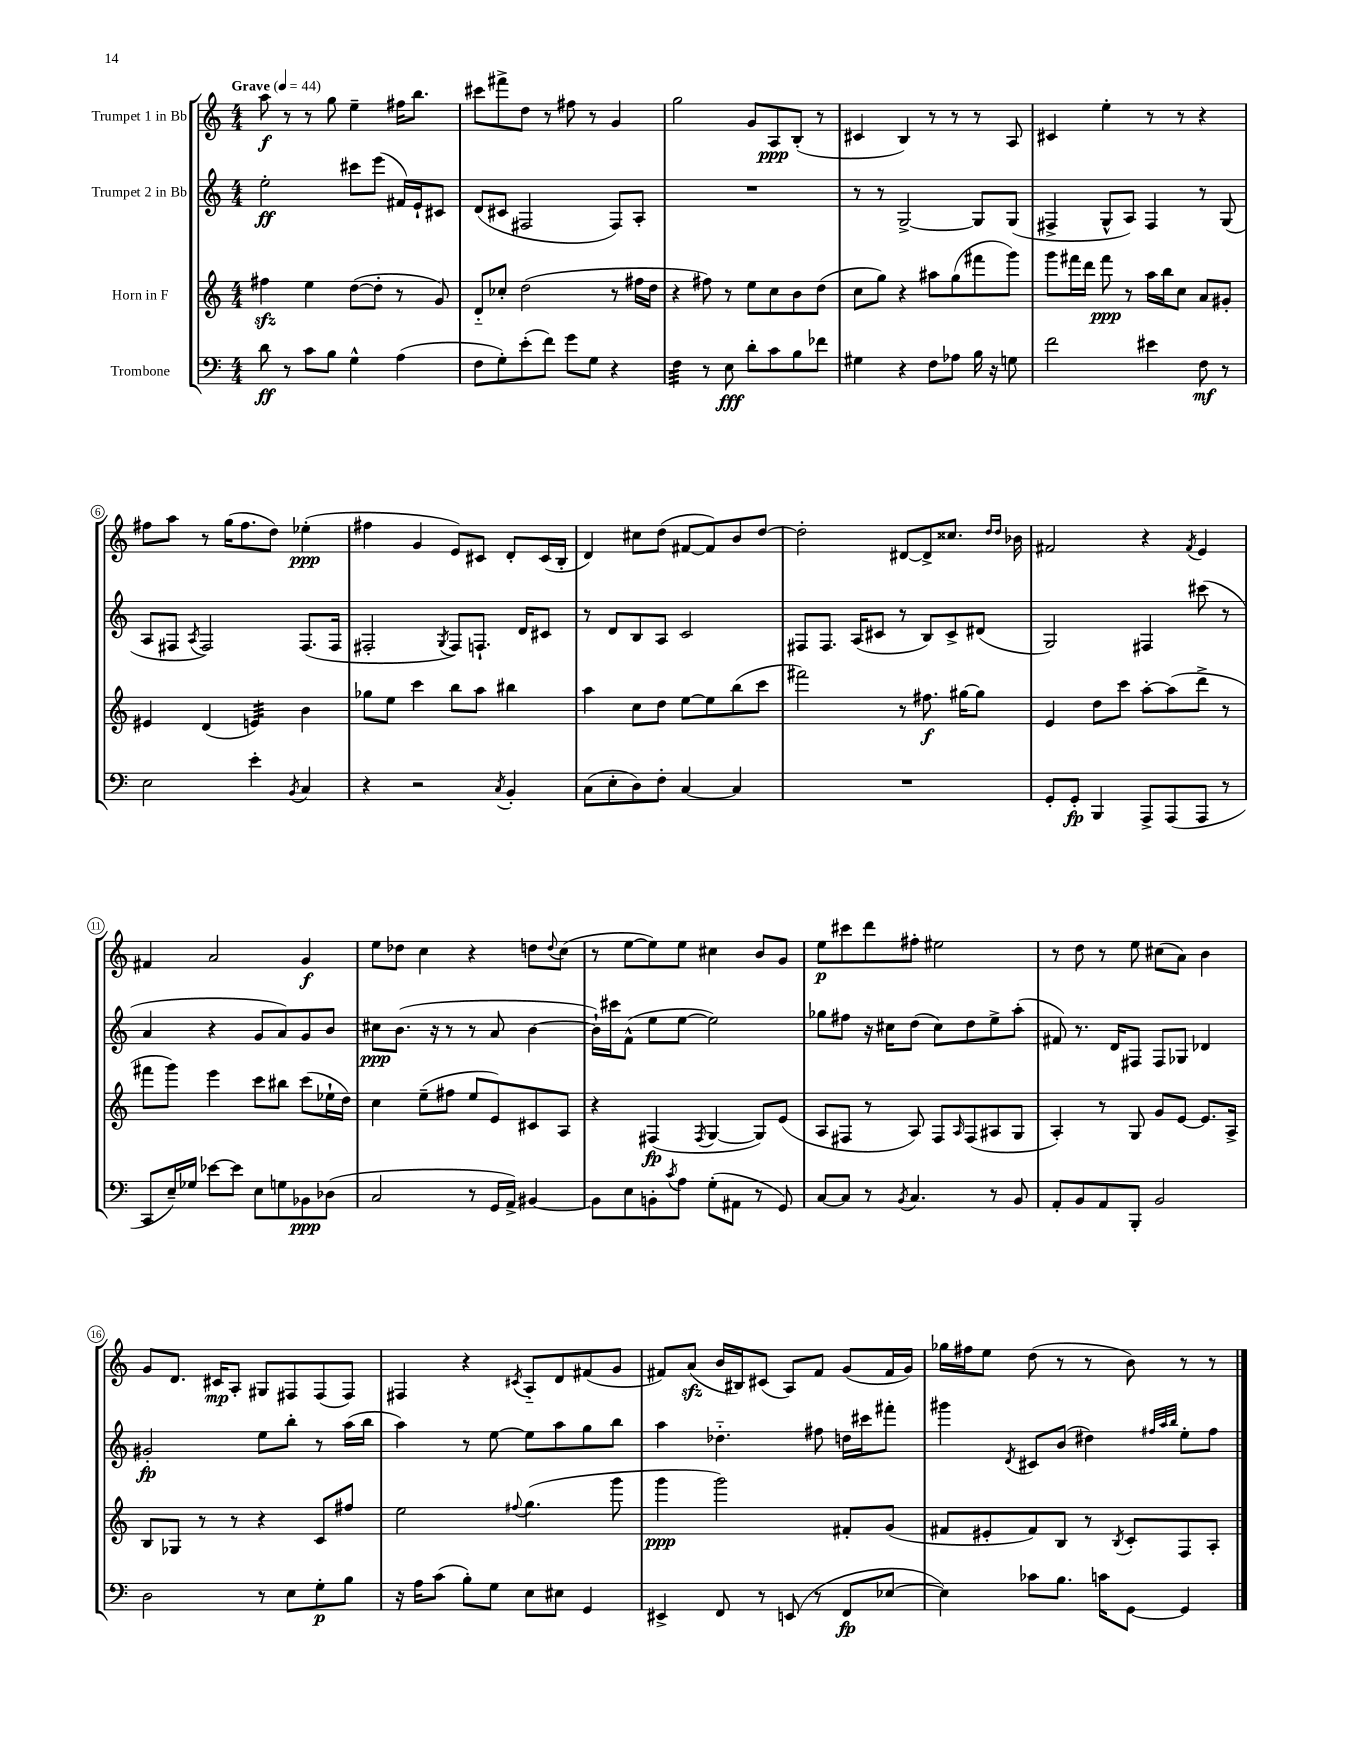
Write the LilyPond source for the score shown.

<<
\new StaffGroup <<
\new Staff = "s0" \with { instrumentName = "Trumpet 1 in Bb" } {
    \clef treble \key c \major \numericTimeSignature \time 4/4 \tempo "Grave" 4 = 44
    a''8\f r8 r8 g''8 e''4-- fis''16 b''8. |
    cis'''8 fis'''8-> d''8 r8 fis''8 r8 g'4 |
    g''2 g'8 a8\ppp b8-.( r8 |
    cis'4 b4) r8 r8 r8 a8 |
    cis'4 e''4-. r8 r8 r4 |
    fis''8 a''8 r8 g''16( fis''8. d''8) ees''4-.\ppp( |
    fis''4 g'4 e'8) cis'8 d'8-. cis'16( b16-. |
    d'4) cis''8 d''8( fis'8~ fis'8) b'8 d''8~ |
    d''2-. dis'8~ dis'8-> cisis''8. \grace { d''16 d''16 } bes'16 |
    fis'2 r4 \acciaccatura { fis'8 } e'4 |
    fis'4 a'2 g'4\f |
    e''8 des''8 c''4 r4 d''8 \appoggiatura { d''8 } c''8( |
    r8 e''8~ e''8) e''8 cis''4 b'8 g'8 |
    e''8\p cis'''8 d'''8 fis''8-. eis''2 |
    r8 d''8 r8 e''8 cis''8( a'8) b'4 |
    g'8 d'8. cis'16\mp a8-. gis8 fis8 fis8( fis8) |
    fis4 r4 \acciaccatura { cis'8 } a8-_ d'8 fis'8( g'8 |
    fis'8) a'8\sfz( b'16 bis16) cis'8( a8) fis'8 g'8( fis'16 g'16) |
    ges''16 fis''16 e''8 d''8( r8 r8 b'8) r8 r8 \bar "|." |
}
\new Staff = "s1" \with { instrumentName = "Trumpet 2 in Bb" } {
    \clef treble \key c \major \numericTimeSignature \time 4/4
    e''2-.\ff cis'''8 e'''8( fis'16) e'16-! cis'8 |
    d'8( cis'8 fis2 fis8) a8-. |
    R1 |
    r8 r8 g2~-> g8 g8( |
    fis4-> g8-^ a8) fis4 r8 g8( |
    a8 fis8 \acciaccatura { a8 } fis2) fis8.( fis16 |
    fis2-. \acciaccatura { g8 } fis8) f8.-! d'16 cis'8 |
    r8 d'8 b8 a8 c'2 |
    fis8 fis8. a16( cis'8 r8 b8) cis'8-> dis'8( |
    g2) fis4 cis'''8( r8 |
    a'4 r4 g'8 a'8) g'8 b'8 |
    cis''8\ppp b'8.( r16 r8 r8 a'8 b'4~ |
    b'16-!) cis'''16 f'8-^( e''8 e''8~ e''2) |
    ges''8 fis''8 r16 cis''16 d''8( cis''8) d''8 e''8-> a''8-.( |
    fis'8) r8. d'16 fis8 fis8 ges8 des'4 |
    gis'2-.\fp e''8 b''8-. r8 a''16( b''16 |
    a''4) r8 e''8~ e''8 a''8 g''8 b''8 |
    a''4 des''4.-_ fis''8 d''16 cis'''16 fis'''8-. |
    gis'''4 \acciaccatura { d'8 } cis'8 b'8( dis''4) \grace { fis''32 a''32 b''32 } e''8-. fis''8 \bar "|." |
}
\new Staff = "s2" \with { instrumentName = "Horn in F" } {
    \clef treble \key c \major \numericTimeSignature \time 4/4
    fis''4\sfz e''4 d''8~( d''8-. r8 g'8) |
    d'8-_ ces''8-. d''2( r8 fis''16 d''16 |
    r4 fis''8) r8 e''8 c''8 b'8 d''8( |
    c''8 g''8) r4 ais''8 g''8( fis'''8 g'''8) |
    g'''8 fis'''16 d'''16 fis'''8\ppp r8 a''16 b''16 c''8 a'8 gis'8-. |
    eis'4 d'4( e'4:32) b'4 |
    ges''8 e''8 c'''4 b''8 a''8 bis''4 |
    a''4 c''8 d''8 e''8~ e''8 b''8( c'''8 |
    fis'''2) r8 fis''8.\f gis''16~ gis''8 |
    e'4 d''8 c'''8 a''8~-. a''8( d'''8-> r8 |
    fis'''8 g'''8) e'''4 c'''8 bis''8 c'''8( ees''16-! d''16) |
    c''4 e''8--( fis''8 e''8 e'8) cis'8 a8 |
    r4 fis4\fp( \acciaccatura { fis8 } g4~ g8) e'8( |
    a8 fis8 r8 a8) fis8 \grace { a16 } fis8( ais8 g8 |
    a4-.) r8 g8 g'8 e'8~ e'8. a16-> |
    b8 ges8 r8 r8 r4 c'8 fis''8 |
    e''2 \appoggiatura { fis''8 } g''4.( g'''8 |
    g'''4\ppp g'''2) fis'8-. g'8( |
    fis'8 eis'8-. fis'8) b8 r8 \acciaccatura { b8 } c'8-. f8 a8-. \bar "|." |
}
\new Staff = "s3" \with { instrumentName = "Trombone" } {
    \clef bass \key c \major \numericTimeSignature \time 4/4
    d'8\ff r8 c'8 b8 g4-^ a4( |
    f8 g8-.) e'8-.( f'8) g'8 g8 r4 |
    f4:32 r8 e8\fff d'8-. c'8 b8 fes'8 |
    gis4 r4 f8 aes8 b16 r16 g8 |
    f'2 eis'4 f8\mf r8 |
    e2 e'4-. \acciaccatura { b,8 } c4 |
    r4 r2 \acciaccatura { c8 } b,4-. |
    c8( e8-. d8) f8-. c4~ c4 |
    R1 |
    g,8-. g,8-.\fp b,,4 a,,8-> a,,8( a,,8 r8 |
    c,8 e16--) ges16 ees'8~ ees'8 e8 g8 bes,8\ppp des8( |
    c2 r8 g,16 a,16->) bis,4~ |
    bis,8 e8 b,8-. \acciaccatura { c'8 } a8 g8-.( ais,8 r8 g,8) |
    c8~ c8 r8 \acciaccatura { b,8 } c4. r8 b,8 |
    a,8-. b,8 a,8 b,,8-. b,2 |
    d2 r8 e8 g8-.\p b8 |
    r16 a16 c'8( b8-.) g8 e8 eis8 g,4 |
    eis,4-> f,8 r8 e,8( r8 f,8\fp ees8~ |
    ees4) ces'8 b8. c'16 g,8~ g,4 \bar "|." |
}
>>
>>
\layout { \context { \Score \override BarNumber.stencil = #(make-stencil-circler 0.1 0.3 ly:text-interface::print) } }
